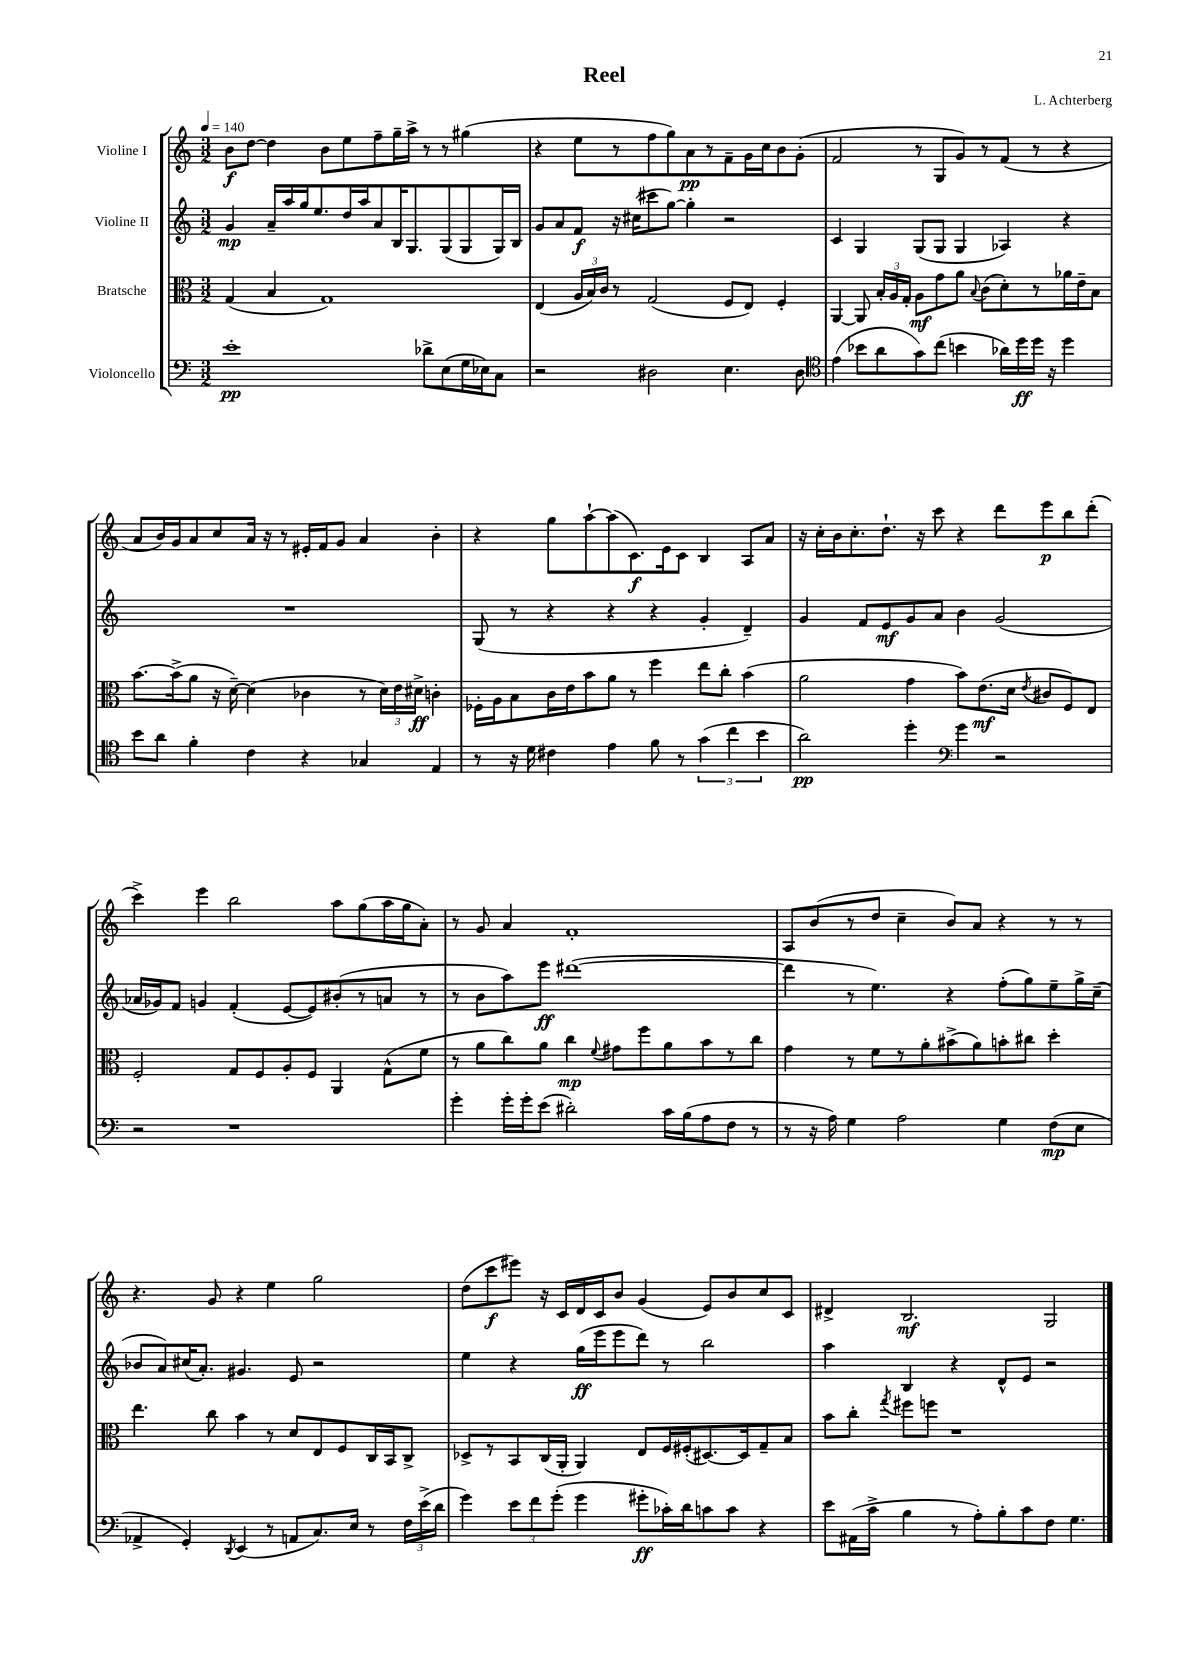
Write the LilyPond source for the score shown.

\header { title = "Reel" composer = "L. Achterberg" }
<<
\new StaffGroup <<
\new Staff = "s0" \with { instrumentName = "Violine I" } {
    \clef treble \key c \major \numericTimeSignature \time 3/2 \tempo 4 = 140
    \autoBeamOff b'8[\f d''8]~ d''4 b'8[ e''8 f''8-- g''16-- a''16]-> r8 r8 gis''4( |
    r4 e''8[ r8 f''8 g''8) a'8\pp r8 f'8-- g'16 c''16 b'8 g'8]-.( |
    f'2 r8 g8[ g'8) r8 f'8]( r8 r4 |
    a'8[ b'16) g'16 a'8 c''8 a'16] r16 r8 eis'16[-. f'16 g'8] a'4 b'4-. |
    r4 g''8[ a''8~-! a''8( c'8.\f) e'16 c'8] b4 a8[ a'8] |
    r16 c''16[-. b'16 c''8.-. d''8.]-! r16 c'''8 r4 d'''8[ e'''8\p b''8 d'''8]-.( |
    c'''4->) e'''4 b''2 a''8[ g''8( a''16 g''16 a'8]-.) |
    r8 g'8 a'4 f'1-. |
    a8[ b'8( r8 d''8] c''4-- b'8[) a'8] r4 r8 r8 |
    r4. g'8 r4 e''4 g''2 |
    d''8[( c'''8\f eis'''8]) r16 c'16[ d'16 c'16 b'8] g'4( e'8[) b'8 c''8 c'8] |
    dis'4-> b2.\mf g2 \bar "|." |
}
\new Staff = "s1" \with { instrumentName = "Violine II" } {
    \clef treble \key c \major \numericTimeSignature \time 3/2
    \autoBeamOff g'4\mp a'16[-- a''16 g''16 e''8. d''16 a''16 a'8 b16 g8. g8( g8 g16) b16] |
    g'8[ a'8 f'8]\f r16 cis''16[( cis'''8 g''8]~) g''4-. r2 |
    c'4 g4 g8[( g8] g4 aes4) r4 |
    R1. |
    g8( r8 r4 r4 r4 g'4-. d'4--) |
    g'4 f'8[ e'8\mf g'8 a'8] b'4 g'2( |
    aes'16[ ges'16) f'8] g'4 f'4-.( e'8[~ e'8) bis'8-.( r8 a'8] r8 |
    r8 b'8[ a''8) e'''8]\ff dis'''1~( |
    dis'''4 r8 e''4.) r4 f''8[-.( g''8) e''8-- g''16-> c''16]--( |
    bes'8[ a'8) cis''16( a'8.]-.) gis'4. e'8 r2 |
    e''4 r4 g''16[\ff( e'''16 e'''8 d'''8]) r8 b''2 |
    a''4 b4 r4 d'8[-^ e'8] r2 \bar "|." |
}
\new Staff = "s2" \with { instrumentName = "Bratsche" } {
    \clef alto \key c \major \numericTimeSignature \time 3/2
    \autoBeamOff g4( b4 g1) |
    e4( \tuplet 3/2 { a16[ b16) c'16] } r8 g2( f8[ e8]) f4-. |
    a,4~ a,8 \tuplet 3/2 { b16[-. a16 g16]-. } a8[\mf g'8 a'8] \appoggiatura { b8 } c'8[( d'8-.) r8 aes'16 e'16-- b8] |
    b'8.[~ b'16->( a'8] r16 d'16~--) d'4( ces'4 r8 \tuplet 3/2 { d'16[) e'16 dis'16]->\ff } c'4-. |
    fes16[-. a16 b8 c'16 e'16 b'8 a'8] r8 f''4 e''8[ c''8]-. b'4( |
    a'2 g'4 b'8[) e'8.\mf( d'16] \acciaccatura { e'8 } cis'8[ f8) e8] |
    f2-. g8[ f8 a8-. f8] a,4 g8[-^( f'8] |
    r8 a'8[ c''8) a'8] c''4\mp \appoggiatura { f'8 } gis'8[ f''8 a'8 b'8 r8 c''8] |
    g'4 r8 f'8[ r8 a'8-. bis'8->( a'8) b'8-. cis''8] d''4-. |
    e''4. c''8 b'4 r8 d'8[ e8 f8 c16 b,16 c8]-> |
    des8[-> r8 b,8 c16( a,16]-. a,4) e8[ f16 fis16-.( dis8.~) dis16 g8-- b8] |
    b'8[ c''8]-. \acciaccatura { g''8 } fis''8[ f''8] r1 \bar "|." |
}
\new Staff = "s3" \with { instrumentName = "Violoncello" } {
    \clef bass \key c \major \numericTimeSignature \time 3/2
    \autoBeamOff e'1-.\pp des'8[-> e8( g16 ees16) c8] |
    r2 dis2 e4. dis8 |
    \clef tenor e'4( bes'8[ a'8 g'8) c''8]( b'4 aes'16[) d''16\ff d''16] r16 d''4 |
    b'8[ a'8] f'4-. c'4 r4 ges4 e4 |
    r8 r16 d'16 cis'4 e'4 f'8 r8 \tuplet 3/2 { g'4( c''4 b'4 } |
    a'2\pp) d''4-. \clef bass g'4 r2 |
    r2 r1 |
    g'4-. g'16[-. g'16-. e'8]( dis'2-.) c'16[ b16( a8 f8] r8 |
    r8 r16 a16) g4 a2 g4 f8[\mp( e8] |
    aes,4-> g,4-.) \acciaccatura { d,8 } e,4( r8 a,8[ c8.) e16] r8 \tuplet 3/2 { f16[ e'16->( d'16] } |
    g'4) \tuplet 3/2 { e'8[ f'8 g'8]-.( } g'4 gis'8[-.\ff ces'16-.) d'16 c'8 c'8] r4 |
    e'8[ ais,16( c'16]-> b4 r8 a8[-.) b8-. c'8 f8] g4. \bar "|." |
}
>>
>>
\layout { \context { \Score \remove "Bar_number_engraver" } }
